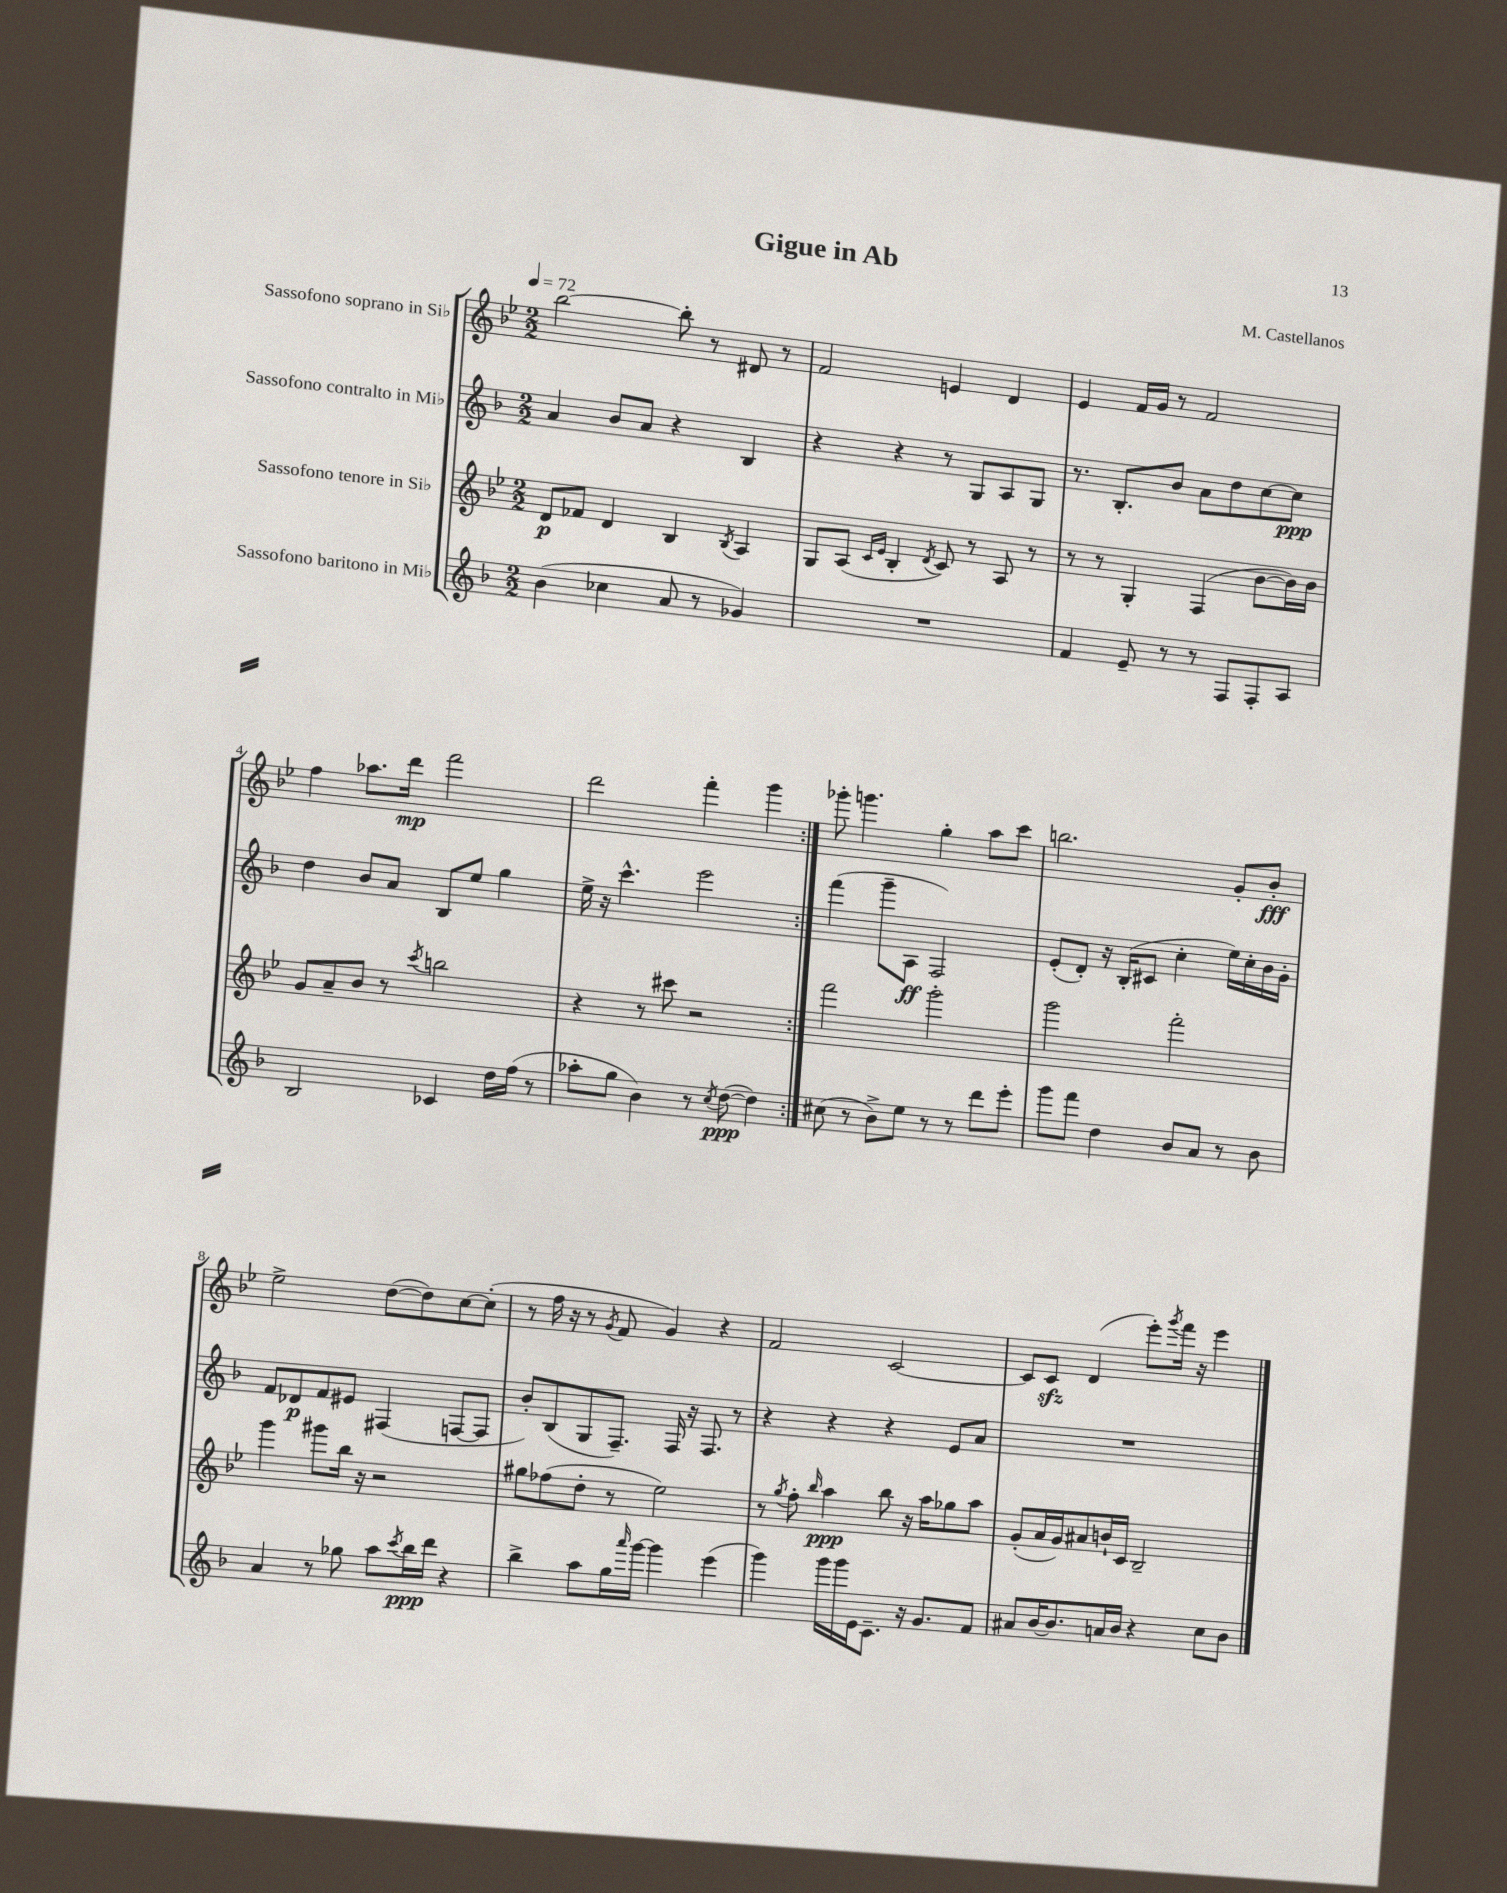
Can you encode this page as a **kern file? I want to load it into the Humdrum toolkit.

**kern	**kern	**kern	**kern
*staff4	*staff3	*staff2	*staff1
*clefG2	*clefG2	*clefG2	*clefG2
*k[b-]	*k[b-e-]	*k[b-]	*k[b-e-]
*M2/2	*M2/2	*M2/2	*M2/2
*MM72	*MM72	*MM72	*MM72
(4b-	8d	4a	[2bb-
.	8f-	.	.
4cc-	4d	8b-	.
.	.	8a	.
8a	4B-	4r	8bb-']
8r	.	.	8r
.	8qB-	.	.
4g-)	4A	4B-	8d#
.	.	.	8r
=	=	=	=
1r	8G	4r	2f
.	(8A	.	.
.	16qqc	.	.
.	16qqe-	.	.
.	4B-'	4r	.
.	8qd	.	.
.	8c)	8r	4e
.	8r	8G	.
.	8A	8A	4d
.	8r	8G	.
=	=	=	=
4f	8r	8.r	4e-
.	8r	.	.
.	.	8.B-'	.
8e~	4G'	.	16f
.	.	.	16g
8r	.	8b-	8r
8r	(4F	8a	2f
8F	.	8dd	.
8F'	[8b-	[8cc	.
8A	16b-])	8cc]	.
.	16b-	.	.
=	=	=	=
2B-	8g	4dd	4ff
.	8a~	.	.
.	8b-	8b-	8.aa-
.	8r	8a	.
.	.	.	16ddd
.	8qccc	.	.
4c-	2bb	8B-	2fff
.	.	8ee	.
16dd	.	4gg	.
(16ff	.	.	.
8r	.	.	.
=	=	=	=
8aa-'	4r	16ee^	2ddd
.	.	16r	.
8gg	.	4.ccc^^	.
4b-)	8r	.	.
.	8ccc#	.	.
8r	2r	2eee	4fff'
8qcc	.	.	.
([8dd	.	.	.
4dd])	.	.	4ggg
=:|!	=:|!	=:|!	=:|!
(8cc#	2fff	(4fff	8ggg-'
8r	.	.	4.ggg
8b-^)	.	8ggg~	.
8ee	.	8A	.
8r	2ggg'	2F)	4gg'
8r	.	.	.
8ddd	.	.	8aa
8eee'	.	.	8ccc
=	=	=	=
8ggg	2ggg	(8e'	2.bb
8fff	.	8d')	.
4dd	.	16r	.
.	.	(16B-'	.
.	.	8c#	.
8b-	2fff'	4cc'	.
8a	.	.	.
8r	.	16ee)	8g'
.	.	16cc'	.
8b-	.	16b-	8b-'
.	.	16g'	.
=	=	=	=
4a	4ggg	8f	2ee-^
.	.	8d-	.
8r	8ggg#	8f	.
8gg-	16bb-	8e#	.
.	16r	.	.
8aa	2r	(4F#	([8dd
8qccc	.	.	.
16bb-	.	.	8dd])
16ddd	.	.	.
4r	.	[8F	[8cc
.	.	8F]	(8cc']
=	=	=	=
4bb-^	8gg#	8b-')	8r
.	(8ff-	(8B-	16ff
.	.	.	16r
8aa	8dd'	8G	8r
.	.	.	8qg
16gg	8r	8.F~)	8f
16qqaaa	.	.	.
[16ggg	.	.	.
4ggg]	2ee-)	.	4g)
.	.	16F	.
.	.	16r	.
.	.	8.F	.
(4eee	.	.	4r
.	.	8r	.
=	=	=	=
4ggg)	8r	4r	2f
.	8qgg	.	.
.	8ff'	.	.
.	16qqbb-	.	.
16ggg	4aa	4r	.
16ggg	.	.	.
16e	.	.	.
8.c~	.	.	.
.	8bb-	4r	[2c
16r	16r	.	.
8.g	16aa	.	.
.	8gg-	8e	.
8f	8aa	8a	.
=	=	=	=
8a#	(8g'	1r	8c]
[16b-	16a	.	8c
8.b-]	16g)	.	.
.	8a#	.	(4d
16a	16b`	.	.
16b-	16c	.	.
4r	2B-~	.	8eee-')
.	.	.	8qggg
.	.	.	16fff
.	.	.	16r
8cc	.	.	4eee-
8b-	.	.	.
==	==	==	==
*-	*-	*-	*-
